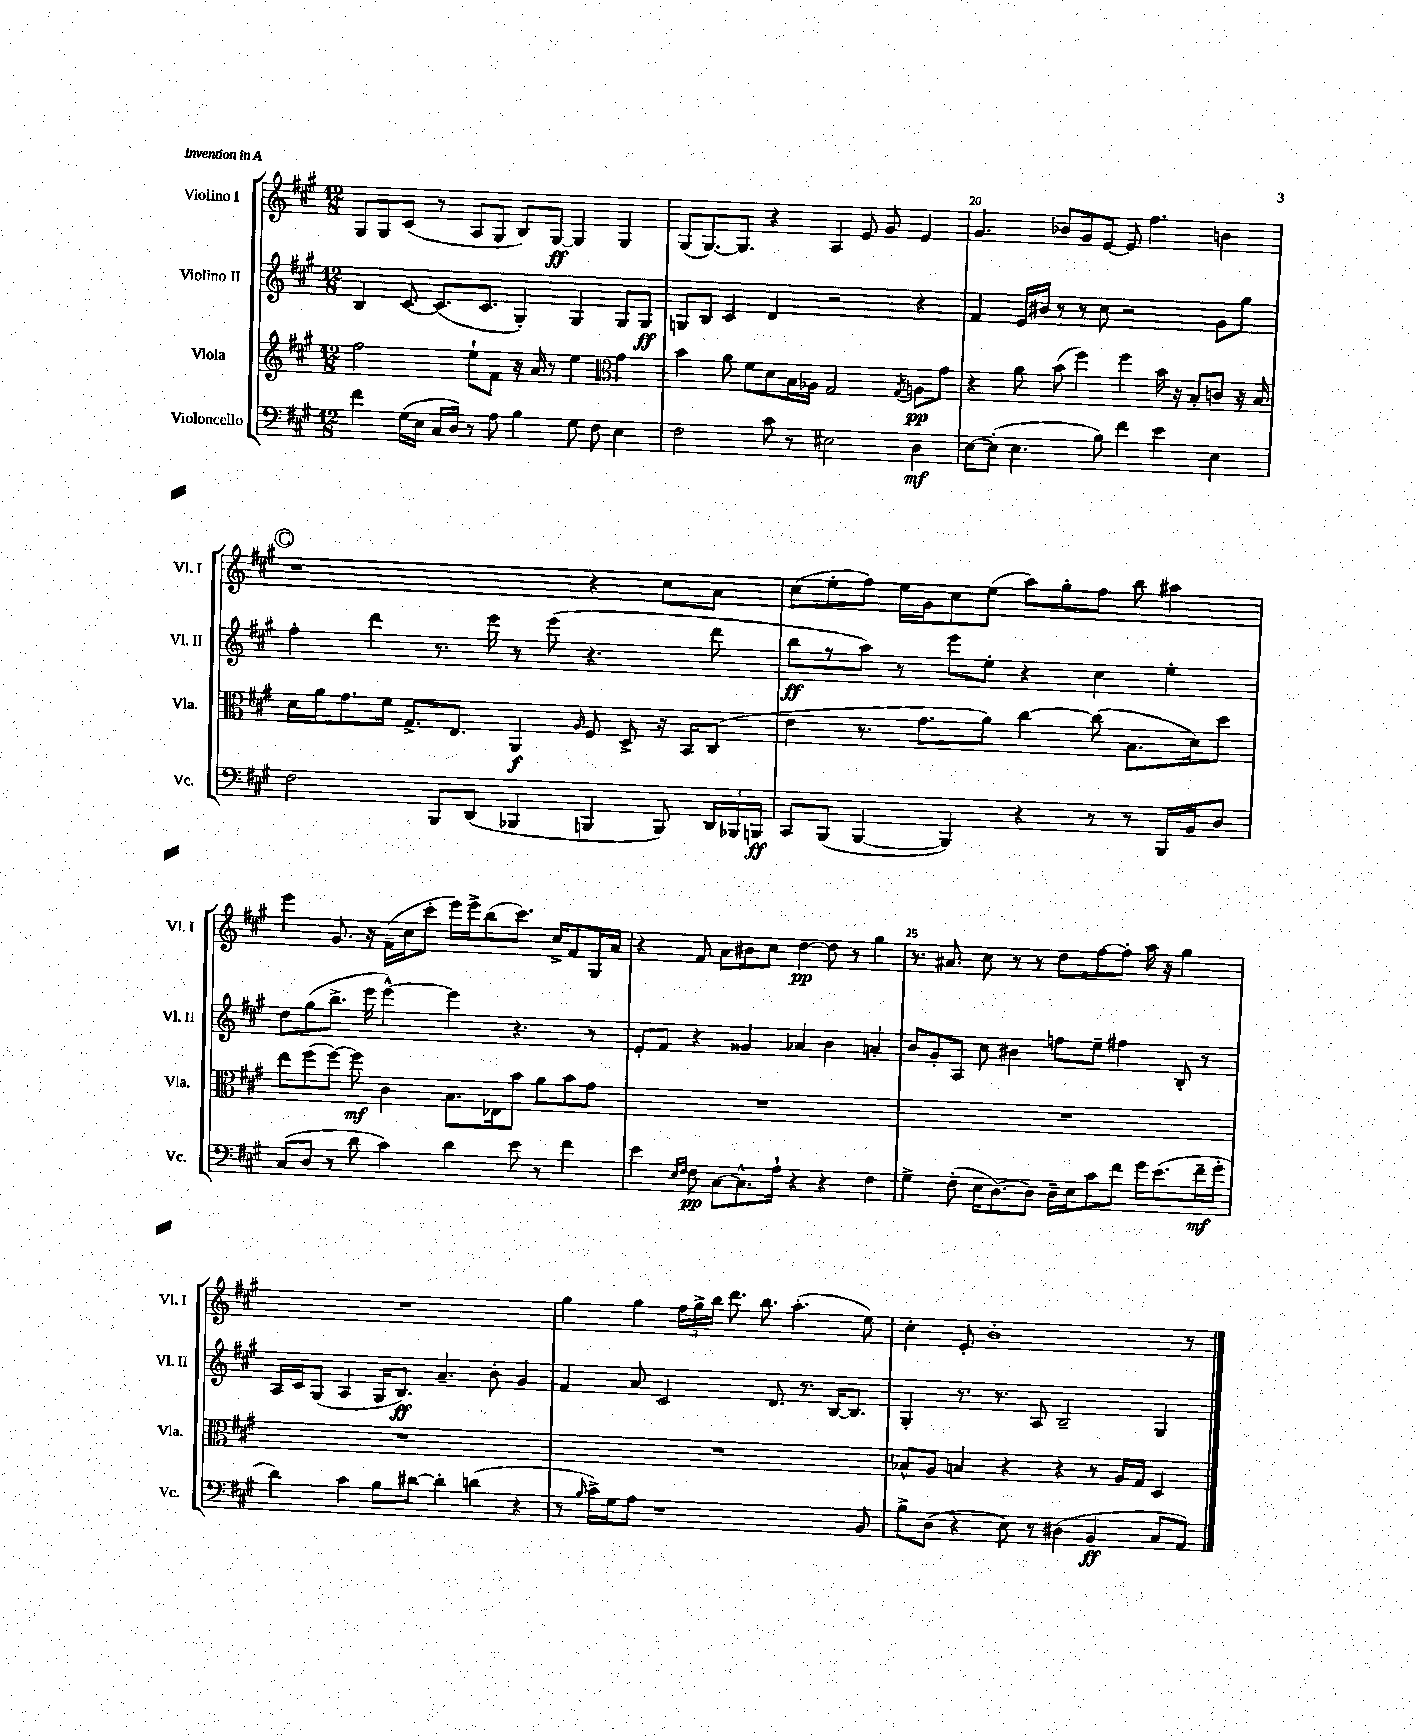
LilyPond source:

<<
\new StaffGroup <<
\new Staff = "s0" \with { instrumentName = "Violino I" shortInstrumentName = "Vl. I" } {
    \clef treble \key a \major \numericTimeSignature \time 12/8
    \autoBeamOff gis8[ gis8 cis'8]( r8 a8[ gis8] b8[) gis8]~\ff gis4 gis4 |
    gis8[( gis8.~) gis8.] r4 a4 e'8 gis'8 e'4 |
    gis'4. bes'8[ gis'8 e'8]~ e'8 fis''4. b'4 |
    \mark \markup { \circle "C" } r1 r4 cis''8[ a'8] |
    cis''8[( e''8-. fis''8]) e''16[ gis'16 cis''8 e''8]( a''8[) gis''8-. fis''8] b''8 ais''4 |
    e'''4 gis'8. r16 fis'16[--( cis''16 cis'''8]-. e'''16[) e'''16-> b''8( cis'''8.]) cis''16[-> fis'8 gis16 a'16] |
    r4 fis'8 a'8[ bis'8 cis''8] d''4~\pp d''8 r8 gis''4 |
    r8. ais'8. cis''8 r8 r8 d''8[ fis''8~ fis''8]-. a''16 r16 gis''4 |
    R1. |
    gis''4 gis''4 \tuplet 3/2 { fis''16[ gis''16-> b''16] } d'''8. b''8. a''4.-.( e''8) |
    cis''4-. e'8-. b'1-. r8 \bar "|." |
}
\new Staff = "s1" \with { instrumentName = "Violino II" shortInstrumentName = "Vl. II" } {
    \clef treble \key a \major \numericTimeSignature \time 12/8
    \autoBeamOff b4 cis'8~ cis'8.[( cis'8.] gis4-.) gis4 gis8[ gis8]\ff |
    g8[ b8] cis'4 d'4 r2 r4 |
    fis'4 e'16[ bis'16] r8 r8 cis''8 r2 gis'8[ gis''8] |
    \mark \markup { \circle "C" } fis''4-. d'''4 r8. e'''16 r8 e'''8( r4. d'''8 |
    b''8[\ff r8 a''8]) r8 e'''8[ e''8]-. r4 cis''4 e''4-. |
    d''8[ gis''8( b''8.]-> e'''16 e'''4~-^) e'''4 r4. r8 |
    e'8[-. fis'8] r4 gisis'4 aes'4 b'4 a'4-. |
    b'8[ gis'8-. a8] cis''8 bis'4 f''8[ e''8]-- fis''4 b8-. r8 |
    a16[ cis'16 gis8]( a4 gis16[ b8.]\ff) a'4.-- b'8-. gis'4 |
    fis'4 a'8 cis'2 d'8. r8. b16[~ b8.] |
    gis4-. r8. r8. a8 b2-- gis4 \bar "|." |
}
\new Staff = "s2" \with { instrumentName = "Viola" shortInstrumentName = "Vla." } {
    \clef treble \key a \major \numericTimeSignature \time 12/8
    \autoBeamOff fis''2 e''8[-! fis'8] r16 a'16 r8 e''4 \clef alto gis'4 |
    b'4 a'8 fis'8[ d'8 b16 aes16] gis2 \acciaccatura { gis8 } a8[\pp gis'8] |
    r4 a'8 b'8( fis''4) fis''4 b'16 r16 b8[-. c'8] r16 b16 |
    \mark \markup { \circle "C" } d'16[ a'16 gis'8. fis'16] gis8.[-> e8.] a,4\f \grace { a16 } fis8 d8-> r16 b,16[ cis8]( |
    e'4 r8. gis'8.[ a'8]) cis''4~ cis''8( b8.[ d'16) d''8] |
    e''8[ fis''8( fis''8]~) fis''8\mf cis'4 b8.[ ees16 b'8] a'8[ b'8 gis'8] |
    R1. |
    R1. |
    R1. |
    R1. |
    bes8[-^ a8] b4 r4 r4 r8 a16[ gis16] d4 \bar "|." |
}
\new Staff = "s3" \with { instrumentName = "Violoncello" shortInstrumentName = "Vc." } {
    \clef bass \key a \major \numericTimeSignature \time 12/8
    \autoBeamOff fis'4 gis16[( e16] cis16[ d16]) r8 a8 b4 gis8 fis8 e4 |
    fis2 cis'8 r8 eis2 d4\mf |
    e8[~ e8]-.( e4. b8) fis'4 e'4 e4 |
    \mark \markup { \circle "C" } fis2 b,,8[ d,8]( bes,,4 b,,4 b,,8) \tuplet 3/2 { d,16[ bes,,16 b,,16]\ff } |
    cis,8[ b,,8]( b,,4~ b,,4) r4 r8 r8 b,,16[ b,16 d8] |
    cis8[( d8] r8 d'8 cis'4) d'4 e'8 r8 fis'4 |
    e'4 \grace { e16[ fis16] } fis8\pp cis8[~ cis8.-^ a16]-! r4 r4 fis4 |
    gis4-> fis8-.( e16[ d8.~) d8] d16[-- e16 cis'8 fis'8] gis'16[ e'8.( fis'16--\mf gis'16]-. |
    d'4) cis'4 b8[ dis'8]~ dis'4-. d'4( r4 |
    r8 \grace { b16 } cis'16[->) gis16 a8] r1 b,8 |
    b8[-> d8]( r4 e8) r8 dis4( b,4\ff cis8[ a,8]) \bar "|." |
}
>>
>>
\layout { \context { \Score currentBarNumber = #18 \override BarNumber.break-visibility = ##(#f #t #t) barNumberVisibility = #(every-nth-bar-number-visible 5) } }
